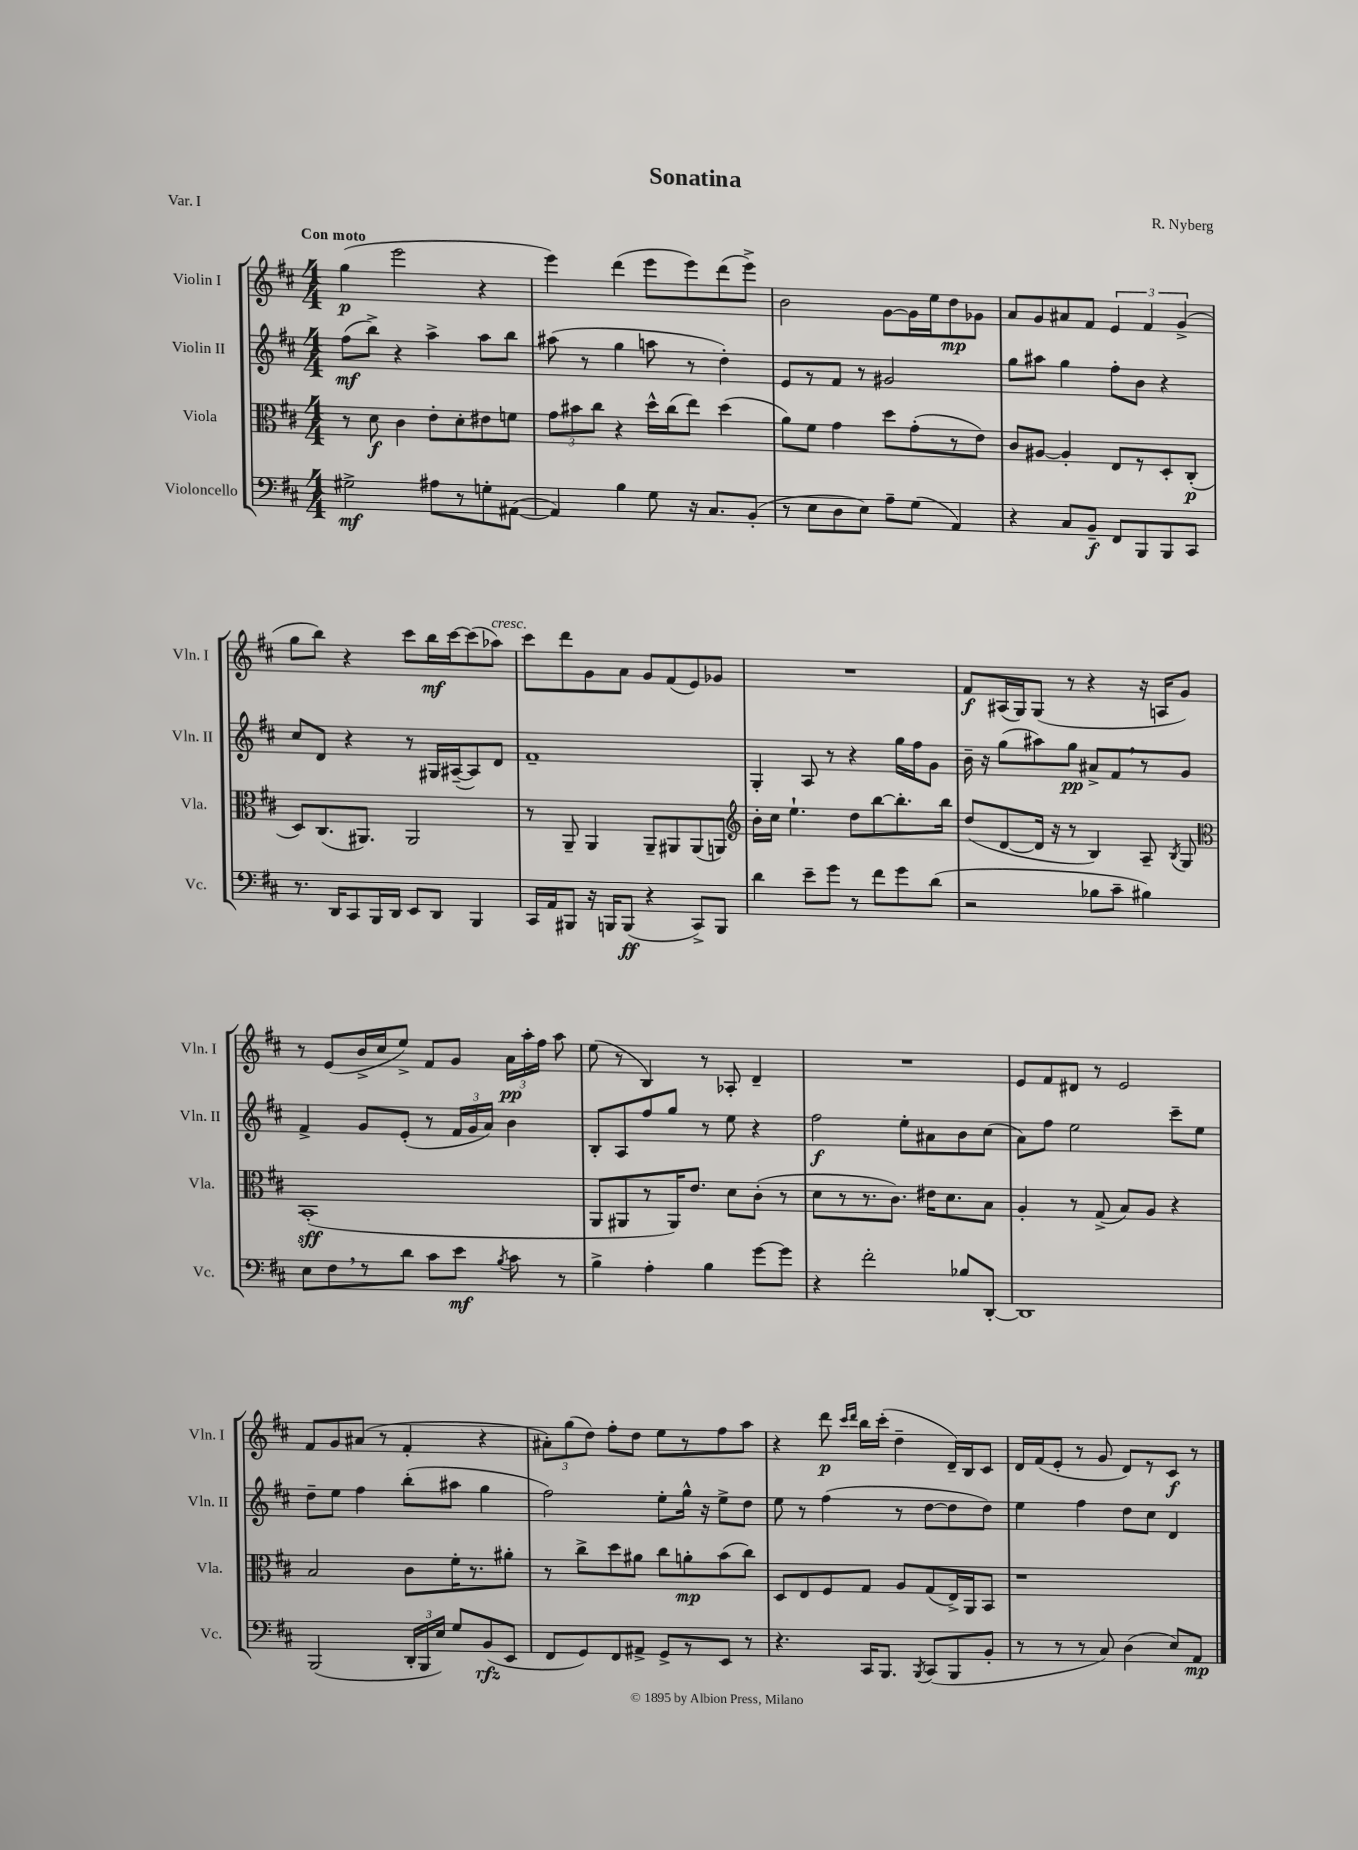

**kern	**kern	**kern	**kern
*staff4	*staff3	*staff2	*staff1
*clefF4	*clefC3	*clefG2	*clefG2
*k[f#c#]	*k[f#c#]	*k[f#c#]	*k[f#c#]
*M4/4	*M4/4	*M4/4	*M4/4
2G#^\	8r	(8ff#\L	(4gg\
.	8d\	8bb^\J)	.
.	4c#\	4r	2eee\
8A#\L	8e'\L	4aa^\	.
8r	8d'\	.	.
8G'\	8e#\	8aa\L	4r
([8AA#\J	8f\J	8bb\J	.
=	=	=	=
4AA#/])	12g\L	(8aa#\	4eee\)
.	12b#\	.	.
.	.	8r	.
.	12cc#\J	.	.
4B\	4r	4gg\	(4ddd\
8G\	16dd^^\LL	8aa\	8eee\L
.	(16cc#\J	.	.
16r	8ee\J)	8r	8eee\)
8.C#/L	.	.	.
.	(4dd\	4dd'\)	(8ddd\
(8BB'/J	.	.	8eee^\J)
=	=	=	=
8r	8a\L)	8e/L	2b\
8E\L	8f#\J	8r	.
8D\	4g\	8f#/J	.
8E\J)	.	8r	.
8A~\L	8dd\L	2g#/	[8g\L
(8G\J	(8g'\	.	16g\]L
.	.	.	16ee\J
4AA/)	8r	.	8dd\
.	8e\J)	.	8g-\J
=	=	=	=
4r	8c#/L	8gg\L	8a/L
.	[8A#/J	8aa#\J	8g/
8C#/L	4A#'/]	4gg\	8a#/
8BB~/J	.	.	8f#/J
8FF#/L	8E/L	8ff#'\L	6e/
8BBB/	8r	8b\J	.
.	.	.	6f#/
8BBB/	8D'/	4r	.
.	.	.	(6g^/
8CC#/J	(8C#'/J	.	.
=	=	=	=
8.r	8D/L)	8cc#/L	8gg\L
.	(8.C#/	8d/J	8bb\J)
16DD/LK	.	.	.
8CC#/	.	4r	4r
.	8.AA#/J)	.	.
16BBB/L	.	.	.
16DD/JJ	.	.	.
8EE/L	2AA#/	8r	8ccc#\L
8DD/J	.	16G#/LL	16bb\L
.	.	([16A#~/J	[16ccc#\J
4BBB/	.	8A#/])	(8ccc#\]
.	.	8d/J	8aa-\J)
=	=	=	=
16CC#/LL	8r	1f#~	8ccc#\L
16AA/J	.	.	.
8BBB#/J	8AA~/	.	8ddd\
16r	4AA/	.	8g\
16BBB/LK	.	.	.
(8BBB/J	.	.	8a\J
4r	8AA~/L	.	8g/L
.	8AA#/	.	(8f#/
8CC#^/L)	(8AA#/	.	8e/)
8BBB/J	8AA/J)	.	8g-/J
=	=	=	=
*	*clefG2	*	*
4d\	16b'\LL	4G'/	1r
.	16cc#\JJ	.	.
.	4.ee`\	.	.
8e~\L	.	8A/	.
8g\J	.	8r	.
8r	8dd\L	4r	.
8f#\L	[8bb\	.	.
8g\	8.bb'\]	16gg\LL	.
.	.	16ff#\J	.
(8d\J	.	8g\J	.
.	16bb\Jk	.	.
=	=	=	=
2r	(8dd/L	16b~\	8f#/L
.	.	16r	.
.	[8d/	(8gg\L	(16A#/L
.	.	.	16G/J)
.	16d/]Jk	8aa#\)	(8G/J
.	16r	.	.
.	8r	8gg\J	8r
8B-\L	4B/)	8a#^/L	4r
8c#~\J	.	8f#/	.
4B#\)	8A~/	8r	16r
.	.	.	16A/LK
.	8qB/	.	.
.	8G/	8g/J	8g/J)
=	=	=	=
*	*clefC3	*	*
8E\L	(1BB'	4f#^/	8r
8F#\	.	.	(8e/L
8r	.	8g/L	16b^/L
.	.	.	16cc#/J
8d\J	.	(8e'/J	8ee^/J)
8c#\L	.	8r	8f#/L
8e\J	.	24f#/LL	8g/J
.	.	24g/	.
.	.	24a/JJ)	.
8qB/	.	.	.
8c#\	.	4b\	24a\LL
.	.	.	24aa'\
.	.	.	24ff#\JJ
8r	.	.	8aa\
=	=	=	=
4B^\	8AA/L	8B'/L	(8ee\
.	8AA#/	8A/	8r
4A'\	8r	8ff#/	4B/)
.	16AA#/K)	8gg/J	.
.	8.e/J	.	.
4B\	.	8r	8r
.	8d\L	8ee\	8A-'/
[8g\L	(8c#'\J	4r	4d~/
8g\]J	8r	.	.
=	=	=	=
4r	8d\L	2ff#\	1r
.	8r	.	.
2f#'\	8.r	.	.
.	8.c#\J)	.	.
.	.	8ee'\L	.
.	16e#\LK	8a#\	.
.	8.d\	.	.
8B-/L	.	8b\	.
[8DD'/J	8B\J	(8cc#\J	.
=	=	=	=
1DD]	4A'/	8a\L)	8e/L
.	.	8ff#\J	8f#/
.	8r	2ee\	8d#/J
.	(8G^/	.	8r
.	8B/L)	.	2e/
.	8A/J	.	.
.	4r	8ccc#~\L	.
.	.	8ee\J	.
=	=	=	=
(2BBB/	2B/	8dd~\L	8f#/L
.	.	8ee\J	8g/
.	.	4ff#\	(8a#/J
.	.	.	8r
24DD'/LL	8c#\L	(8bb'\L	4f#'/
24BBB/	.	.	.
24E/JJ)	.	.	.
8G/L	16f#'\K	8aa#\J	.
.	8.r	.	.
(8BB/	.	4gg\	4r
8EE/J	8a#'\J	.	.
=	=	=	=
8FF#/L	8r	2ff#\)	12a#'\L)
.	.	.	(12gg\
8GG/)	8cc#^\L	.	.
.	.	.	12dd\J)
8FF#/	8dd\	.	8ff#'\L
8AA#^/J	8a#\J	.	8dd\J
8GG^/L	8cc#\L	8ee'\L	8ee\L
8r	8a'\	16gg^^\Jk	8r
.	.	16r	.
8EE/J	(8b\	8ee^\L	8ff#\
8r	8cc#\J)	8dd\J	8aa\J
=	=	=	=
4.r	8D/L	8ee\	4r
.	8E/	8r	.
.	8F#/	(4ff#\	8ddd\
.	.	.	16qqccc#/LL
.	.	.	16qqddd/JJ
16CC#/LK	8G/J	.	16bb\LL
8.BBB/J	.	.	(16ccc#'\JJ
.	8A/L	8r	4dd~\
8qBBB/	.	.	.
(8CC#/L	(8G/	[8dd\L	.
8BBB/	16E^/L)	8dd\]	16d~/LL)
.	16AA/J	.	16B/J
8BB'/J	8BB/J	8dd\J)	8c#/J
=	=	=	=
8r	1r	4ee\	16d/LL
.	.	.	(16f#/J
8r	.	.	8e'/J
8r	.	4ff#\	8r
8C#/)	.	.	8g/
(4D\	.	8dd\L	8d/L)
.	.	8cc#\J	8r
8E/L)	.	4d/	8c#/J
8AA/J	.	.	8r
==	==	==	==
*-	*-	*-	*-
